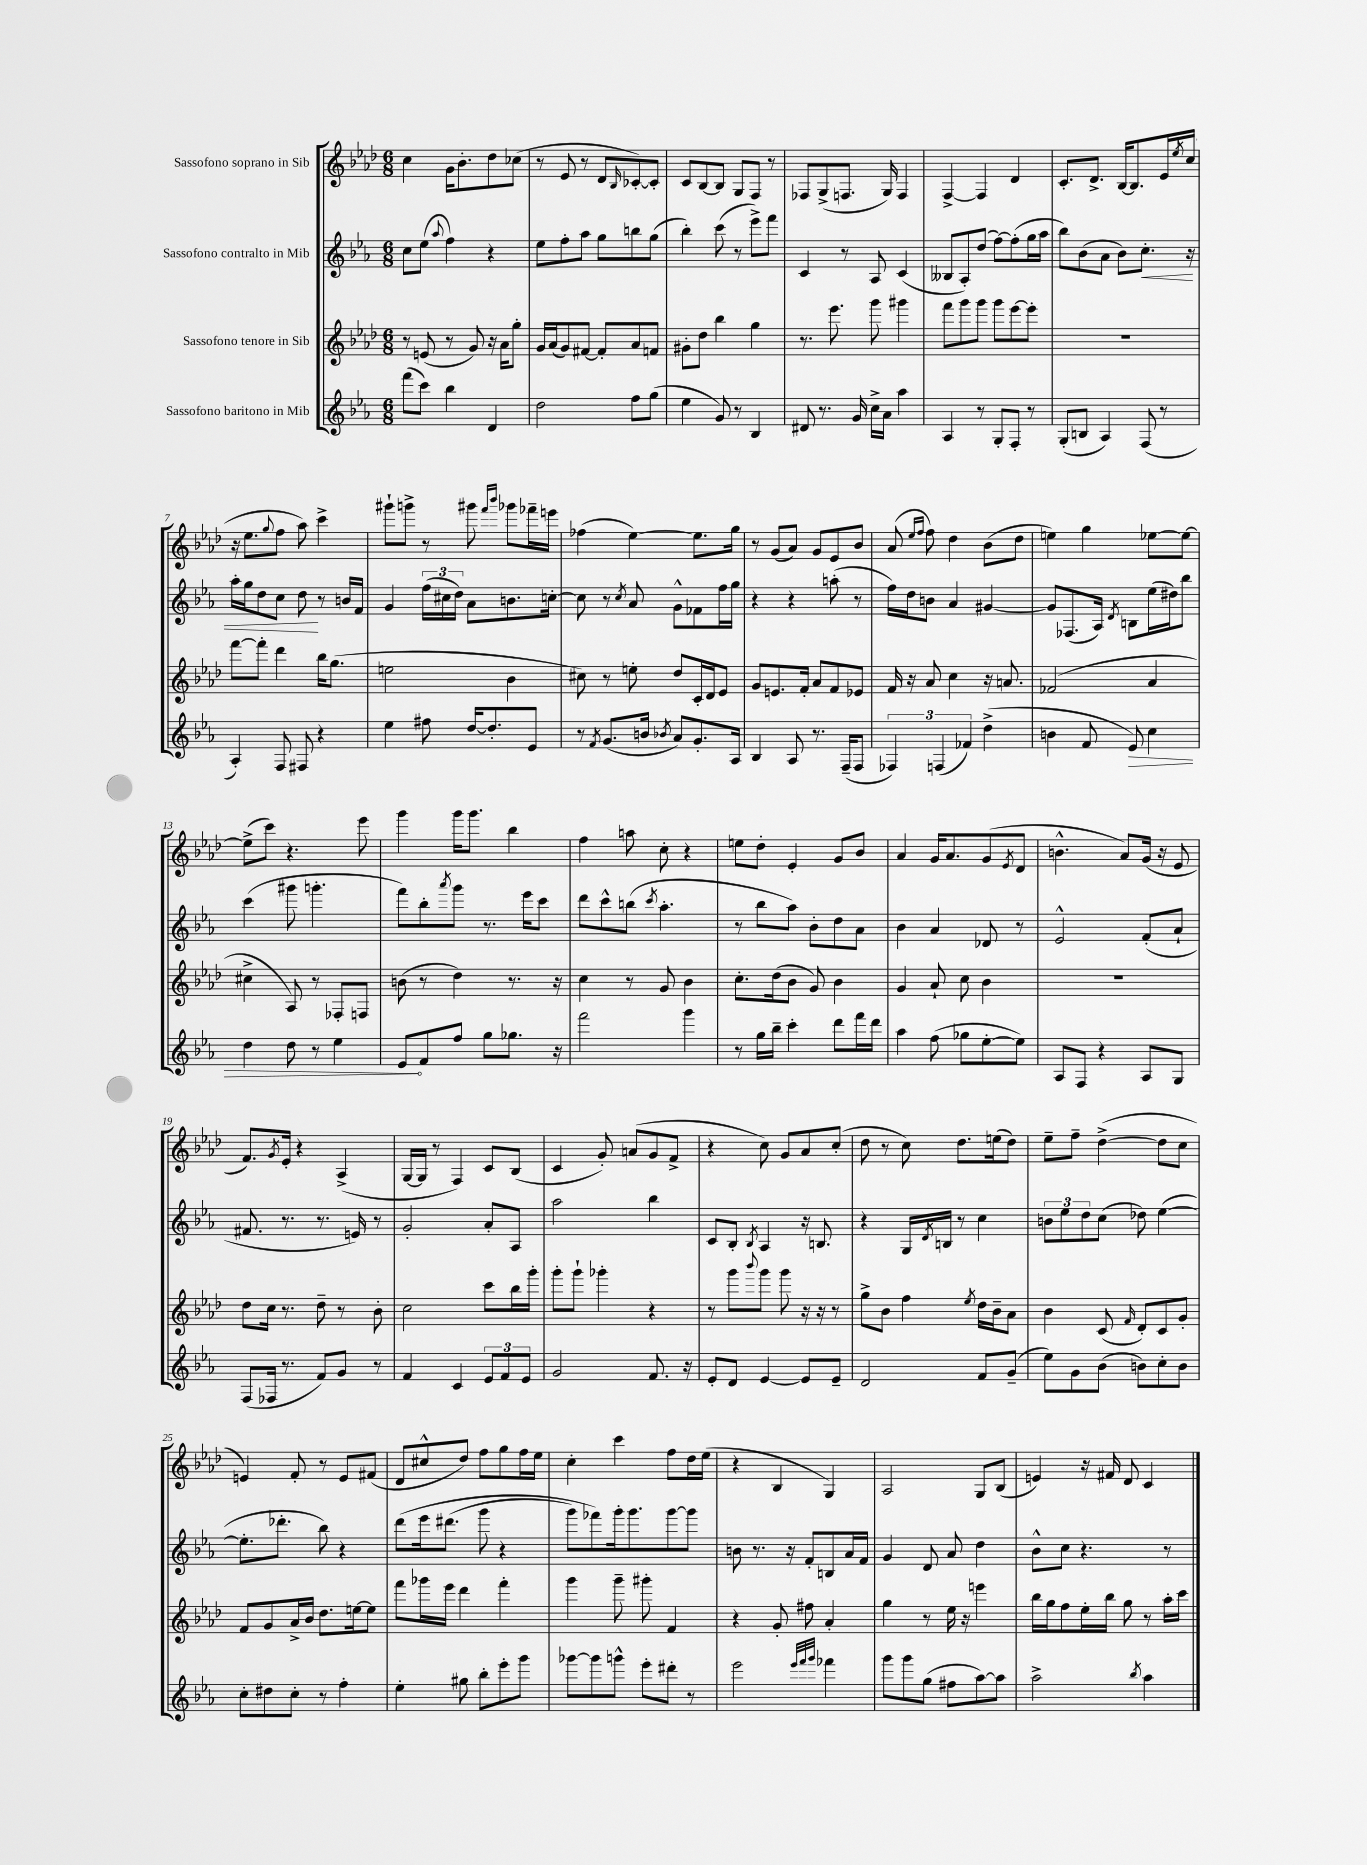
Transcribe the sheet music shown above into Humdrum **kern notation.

**kern	**kern	**kern	**kern
*staff4	*staff3	*staff2	*staff1
*clefG2	*clefG2	*clefG2	*clefG2
*k[b-e-a-]	*k[b-e-a-d-]	*k[b-e-a-]	*k[b-e-a-d-]
*M6/8	*M6/8	*M6/8	*M6/8
(8fff	8r	8cc	4cc
8ccc)	(8e	(8ee-	.
.	.	8qqaa-	.
4bb-	8r	4ff)	16g
.	.	.	8.b-'
.	8g)	.	.
4d	16r	4r	8dd-
.	16a-	.	.
.	8gg'	.	(8cc-
=	=	=	=
2dd	16g	8ee-	8r
.	(16a-	.	.
.	8g)	8ff'	8e-
.	[8f#	8aa-	8r
.	8f#']	8gg	8d-
.	.	.	16qqB-
8ff	8a-	8bb	[8c-')
(8gg	8f	(8gg	8c-']
=	=	=	=
4ee-	8g#'	4bb-')	8c
.	8dd-	.	[8B-
8g)	4bb-	(8ccc	8B-]
8r	.	8r	8G
4B-	4gg	8eee-^)	8F
.	.	8fff	8r
=	=	=	=
8d#	8.r	4c	8F-
8.r	.	.	(8G^
.	8.eee-	.	.
.	.	8r	8.F
16g	.	.	.
16cc^	8ggg	8A-	.
16a-	.	.	16G)
4aa-	4ggg#	(4c	4F
=	=	=	=
4A-	8fff	8B--	[4F^
.	8ggg	8A-')	.
8r	8ggg	(8dd	4F]
8G'	8ggg	[8ff)	.
8F'	[8eee-	(8ff']	4d-
8r	8eee-']	16gg	.
.	.	16aa-	.
=	=	=	=
(8G'	2.r	8bb-)	8.c'
8B	.	(8b-	.
.	.	.	8.d-^
4A-)	.	8a-	.
.	.	8b-)	[16B-
.	.	.	8.B-]
(8F	.	8.cc'	.
8r	.	.	16e-
.	.	.	8qee-
.	.	16r	(16cc
=	=	=	=
4A-')	[8fff	16aa-'	16r
.	.	16gg	8.ee-
.	8fff']	8dd	.
.	.	.	8qqgg
8F	4ddd-	8cc	8ff
8F#	.	8dd	8aa-)
4r	16bb-	8r	4ccc^
.	(8.gg	.	.
.	.	16b	.
.	.	16f	.
=	=	=	=
4ee-	2ee	4g	8ggg#`
.	.	.	8ggg^
8ff#	.	(24ff	8r
.	.	24cc#	.
.	.	24dd)	.
[16dd	.	8a-	8ggg#
8.dd']	.	.	.
.	.	.	16qqfff
.	.	.	16qqbbb-
.	4b-	8.b	8ggg-
8e-	.	.	16fff-~
.	.	[16cc'	16eee
=	=	=	=
8r	8cc#)	8cc]	(4ff-
8qf	.	.	.
(8.g	8r	8r	.
.	.	8qcc	.
.	8ee'	8a-	[4ee-)
16b	.	.	.
8qb-	.	.	.
8a-)	8dd-	8g^^	.
8.g'	16c'	8f-	8.ee-]
.	16d-	.	.
.	8e-	16ff	.
16A-	.	16gg	16gg
=	=	=	=
4B-	8g	4r	8r
.	8.e	.	(8g
8A-	.	4r	8a-)
.	16f'	.	.
8.r	8a-	.	8g
.	8f	(8aa'	8e-
(16F~	.	.	.
8F	8e-	8r	8b-
=	=	=	=
6F-)	16f	16ff)	(8a-
.	16r	16dd	.
.	.	.	16qqee-
.	.	.	16qqff
.	8a-	8b	8ff)
(6F	.	.	.
.	4cc	4a-	4dd-
6f-)	.	.	.
(4dd^	16r	[4g#	(8b-
.	8.a	.	.
.	.	.	8dd-
=	=	=	=
4b	(2f-	8g#]	4ee)
.	.	(8.F-	.
8f	.	.	4gg
.	.	16A-)	.
.	.	8qd	.
8e-)	.	8B	.
4cc	4a-	(16ee-	[8ee-
.	.	16dd#)	.
.	.	8bb-	8ee-_
=	=	=	=
4dd	4cc#^	(4ccc	(8ee-^]
.	.	.	8ccc)
8dd	8A-)	8ggg#	4.r
8r	8r	4.ggg'	.
4ee-	8F-'	.	.
.	8F	.	8eee-
=	=	=	=
8e-	(8b	8fff)	4ggg
8f	8r	8bb-'	.
.	.	8qaaa-	.
8ff	4dd-)	8ggg	16ggg
.	.	.	8.ggg
8gg	.	8.r	.
8.gg-	8.r	.	4bb-
.	.	16eee-	.
.	.	8ccc	.
16r	16r	.	.
=	=	=	=
2fff	4cc	8ddd	4ff
.	.	8ccc^^	.
.	8r	(8bb	8aa
.	.	8qccc	.
.	8g	4.aa-'	8cc'
4ggg	4b-	.	4r
=	=	=	=
8r	8.cc'	8r	8ee
16gg	.	8bb-	8dd-'
16bb-~	(16dd-	.	.
4ccc'	8b-	8aa-)	4e-'
.	8g)	8b-'	.
8ddd	4b-	8dd	8g
16fff	.	8a-	8b-
16ddd	.	.	.
=	=	=	=
4aa-	4g	4b-	4a-
(8ff	8a-`	4a-	16g
.	.	.	8.a-
8gg-	8cc	.	.
[8ee-'	4b-	8d-	(8g
.	.	.	8qe-
8ee-])	.	8r	8d-
=	=	=	=
8A-	2.r	2e-^^	4.b^^
8F	.	.	.
4r	.	.	.
.	.	.	8a-)
8A-	.	(8f'	(16g
.	.	.	16r
8G	.	8a-`	8e-
=	=	=	=
(8F	8dd-	8.f#	8.f)
16F-	16cc	.	.
.	.	.	8qg
8.r	8.r	8.r	16e-'
.	.	.	4r
8f)	8dd-~	8.r	.
8g	8r	.	(4A-^
.	.	16e)	.
8r	8b-'	8r	.
=	=	=	=
4f	2cc	2g'	[16G
.	.	.	16G]
.	.	.	8r
4c	.	.	4F)
12e-	8ccc	8a-'	8c
12f	.	.	.
.	16bb-	8A-	(8B-
12e-	.	.	.
.	16ggg'	.	.
=	=	=	=
2g	8ggg'	2aa-	4c
.	8ggg`	.	.
.	4ggg-'	.	8g')
.	.	.	(8a
8.f	4r	4bb-	8g
.	.	.	8f^
16r	.	.	.
=	=	=	=
8e-'	8r	8c	4r
8d	8ggg	8B-'	.
.	8qqbbb-	8qB-	.
[4e-	8ggg	4A-	8cc)
.	8ggg	.	8g
8e-]	16r	16r	8a-
.	16r	8.B	.
8e-~	8r	.	(8cc'
=	=	=	=
2d	8gg^	4r	8dd-
.	8b-	.	8r
.	4ff	16G	8cc)
.	.	8qd	.
.	.	16B	.
.	.	8r	8.dd-
.	8qee-	.	.
8f	16dd-	4cc	.
.	16b-~	.	(16ee
(8g~	8a-	.	8dd-)
=	=	=	=
8ee-)	4b-	12b	8ee-~
.	.	12ee-	.
8g	.	.	8ff~
.	.	12dd	.
(8b-	(8c	(8cc	([4dd-^
.	16qqf	.	.
8b)	8d-')	8dd-)	.
8cc'	8c	([4ee-	8dd-]
8b	8g'	.	8cc
=	=	=	=
8cc'	8f	8.ee-']	4e)
8dd#	8g	.	.
.	.	8.ddd-'	.
8cc'	16a-^	.	8f'
.	16b-	.	.
8r	8.dd-	8bb-)	8r
4ff'	.	4r	8e
.	[16ee	.	.
.	8ee]	.	(8f#
=	=	=	=
4ee-'	8fff	&(8ddd	8d-
.	16ggg-	16eee-	8cc#^^
.	16eee-	(8.ddd#	.
8gg#	4ddd-	.	8dd-)
8bb-'	.	8ggg	8ff
8eee-'	4fff'	4r	8gg
8ggg	.	.	16ff
.	.	.	16ee-
=	=	=	=
[8ggg-	4ggg	8ggg)	4cc'
8ggg-]	.	8fff-&)	.
8ggg^^	8ggg~	16ggg'	4ccc
.	.	8.ggg	.
8eee-'	8ggg#'	.	.
8ddd#'	4f	[8ggg	8ff
8r	.	8ggg]	16dd-
.	.	.	(16ee-
=	=	=	=
2eee-	4r	8b	4r
.	.	8.r	.
.	8g'	.	4B-
.	.	16r	.
.	8ff#	8f'	.
32qqeee-	.	.	.
32qqfff	.	.	.
32qqggg	.	.	.
4fff-	4a-'	8B	4G)
.	.	16a-	.
.	.	16f	.
=	=	=	=
8ggg	4gg	4g	2A-
8ggg	.	.	.
(8gg	8r	8d	.
8ff#	16ee-	8a-	.
.	16r	.	.
[8aa-)	4eee	4dd	8G
8aa-]	.	.	(8B-
=	=	=	=
2aa-^	16bb-	8b-^^	4e)
.	16gg	.	.
.	8ff	8cc	.
.	16ee-'	4.r	16r
.	16bb-	.	16f#
.	8gg	.	8d-
8qbb-	.	.	.
4aa-	8r	.	4c
.	16aa-'	8r	.
.	16ccc	.	.
==	==	==	==
*-	*-	*-	*-
